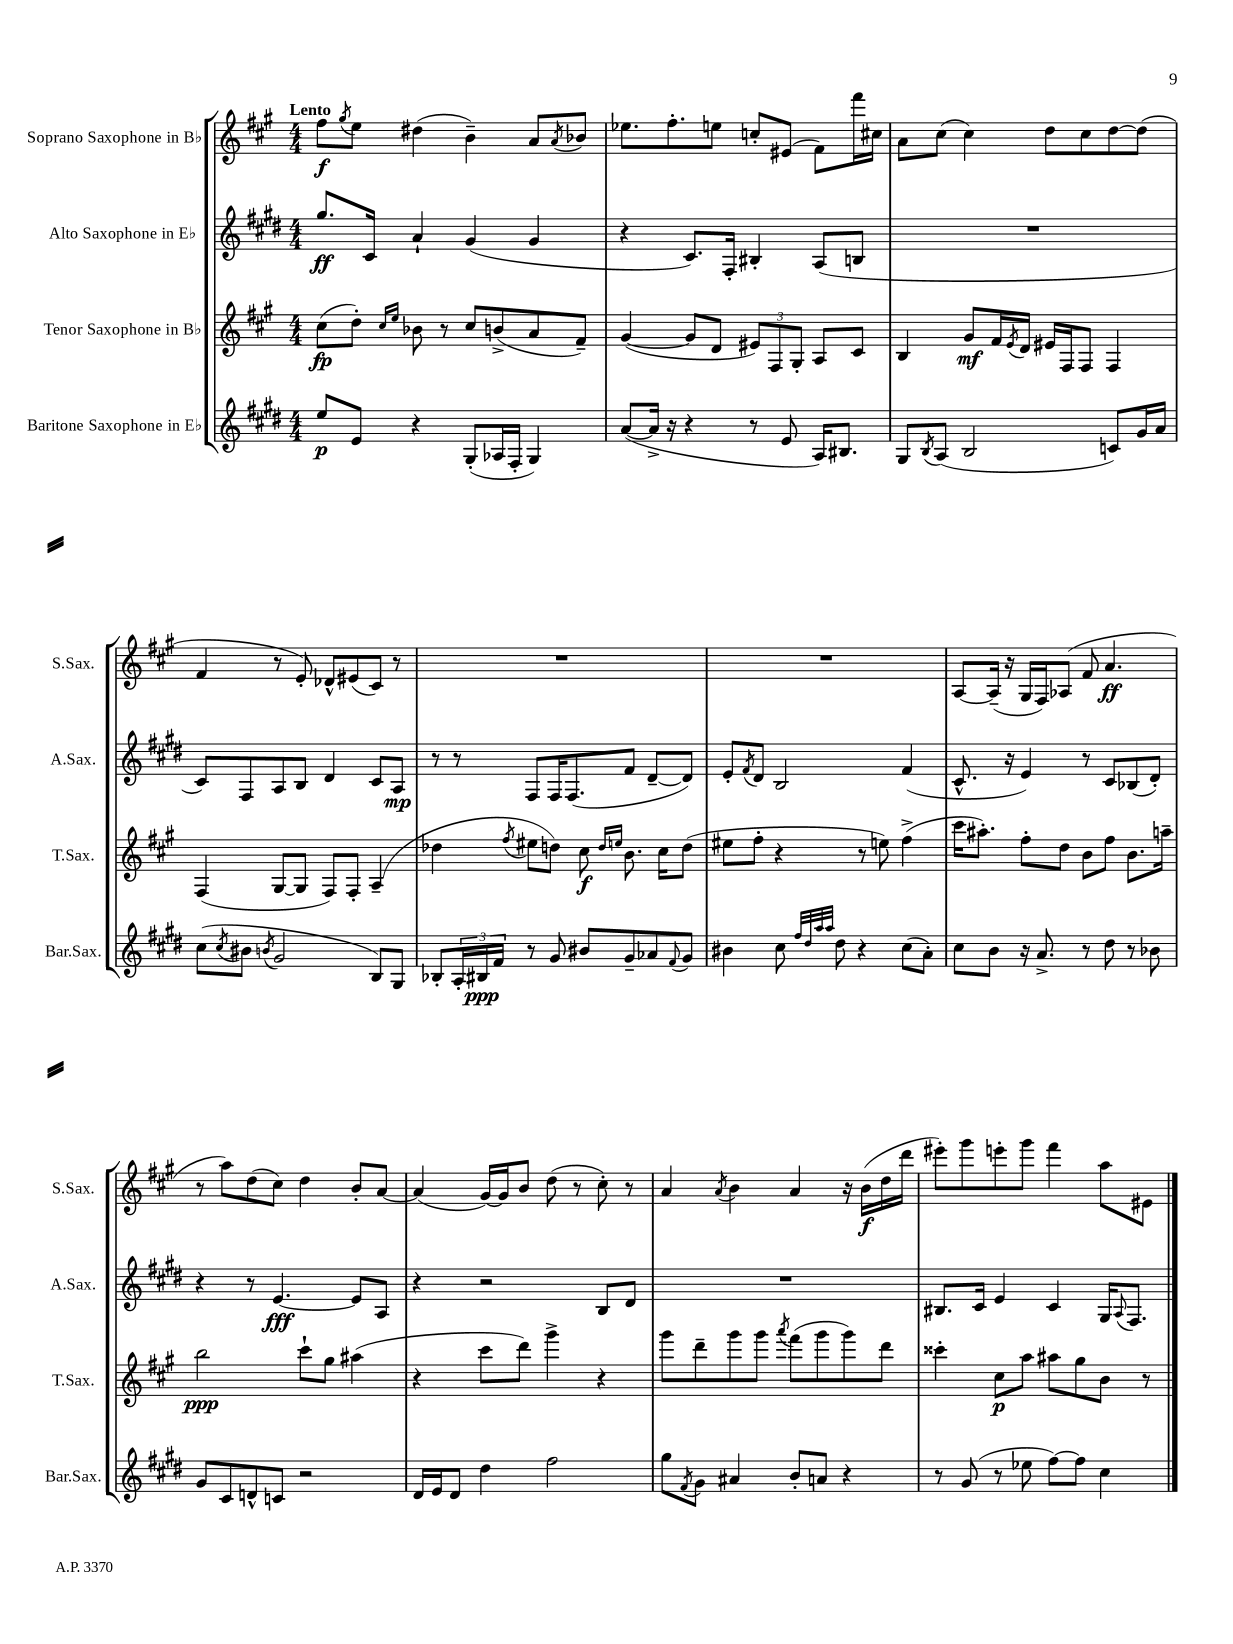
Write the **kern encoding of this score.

**kern	**kern	**kern	**kern
*staff4	*staff3	*staff2	*staff1
*clefG2	*clefG2	*clefG2	*clefG2
*k[f#c#g#d#]	*k[f#c#g#]	*k[f#c#g#d#]	*k[f#c#g#]
*M4/4	*M4/4	*M4/4	*M4/4
8ee/L	(8cc#\L	8.gg#/L	8ff#\L
.	.	.	8qgg#/
8e/J	8dd'\J)	.	8ee\J
.	.	16c#/Jk	.
.	16qqcc#/LL	.	.
.	16qqee/JJ	.	.
4r	8b-\	4a`/	(4dd#\
.	8r	.	.
(8G#'/L	8cc#/L	(4g#/	4b~\)
16A-/L	(8b^/	.	.
16F#'/JJ	.	.	.
4G#/)	8a/	4g#/	8a/L
.	.	.	8qa/
.	8f#~/J)	.	8b-/J
=	=	=	=
([8a/L	([4g#/	4r	8.ee-\L
16a^/]Jk	.	.	.
16r	.	.	8.ff#'\
4r	8g#/]L	8.c#/L)	.
.	8d/J	.	8ee\J
.	.	16F#'/Jk	.
8r	12e#/L)	4B#'/	8cc'/L
.	12F#/	.	.
8e/	.	.	(8e#/J
.	12G#'/J	.	.
16A/LK)	8A/L	(8A/L	8f#\L)
8.B#/J	.	.	.
.	8c#/J	8B/J	16fff#\L
.	.	.	16cc#\JJ
=	=	=	=
8G#/L	4B/	1r	8a\L
8qB/	.	.	.
(8A/J	.	.	(8cc#\J
2B/	8g#/L	.	4cc#\)
.	16f#/L	.	.
.	8qe/	.	.
.	16d/JJ	.	.
.	16e#/LL	.	8dd\L
.	16F#/J	.	.
.	8F#/J	.	8cc#\
8c/L)	4F#/	.	[8dd\
16g#/L	.	.	(8dd\]J
16a/JJ	.	.	.
=	=	=	=
(8cc#\L	(4F#/	8c#/L)	4f#/
8qcc#/	.	.	.
8b#\J	.	8F#/	.
8qb/	.	.	.
2g#/	[8G#/L	8A/	8r
.	8G#/]J	8B/J	8e'/)
.	8F#/L)	4d#/	8d-^^/L
.	8F#'/J	.	(8e#/
8B/L)	(4A~/	8c#/L	8c#/J)
8G#/J	.	8A/J	8r
=	=	=	=
8B-'/L	4dd-\	8r	1r
24A'/L	.	8r	.
24B#/	.	.	.
24f#/JJ	.	.	.
.	8qff#/	.	.
8r	8ee#\L	8F#/L	.
8g#/	8dd\J)	16F#/K	.
.	.	(8.F#/	.
8b#/L	8cc#\	.	.
.	16qqdd/LL	.	.
.	16qqee/JJ	.	.
8g#~/	8.b\	8f#/J	.
8a-/	.	[8d#~/L	.
.	16cc#\LK	.	.
8qqf#/	.	.	.
8g#/J	(8dd\J	8d#/]J)	.
=	=	=	=
4b#\	8ee#\L	8e'/L	1r
.	.	8qf#/	.
.	8ff#'\J	8d#/J	.
8cc#\	4r	2B/	.
32qqff#/LLL	.	.	.
32qqdd#/	.	.	.
32qqaa/	.	.	.
32qqaa/JJJ	.	.	.
8dd#\	.	.	.
4r	8r	.	.
.	8ee\)	.	.
(8cc#\L	(4ff#^\	(4f#/	.
8a'\J)	.	.	.
=	=	=	=
8cc#\L	16ccc#\LK	8.c#^^/	[8A/L
.	8.aa#'\J)	.	.
8b\J	.	.	(16A~/]Jk
.	.	16r	16r
16r	8ff#'\L	4e/)	16G#/LL
8.a^/	.	.	16F#/J)
.	8dd\J	.	(8A-/J
8r	8b\L	8r	8f#/
8dd#\	8ff#\J	8c#/L	4.a/
8r	8.b\L	(8B-/	.
8b-\	.	8d#'/J)	.
.	16aa~\Jk	.	.
=	=	=	=
8g#/L	2bb\	4r	8r
8c#/	.	.	8aa\L)
8d^^/	.	8r	(8dd\
8c/J	.	[4.e/	8cc#\J)
2r	8ccc#`\L	.	4dd\
.	8gg#\J	.	.
.	(4aa#\	8e/]L	8b'/L
.	.	8A/J	[8a/J
=	=	=	=
16d#/LL	4r	4r	(4a/]
16e/J	.	.	.
8d#/J	.	.	.
4dd#\	8ccc#\L	2r	[16g#/LL)
.	.	.	16g#/]J
.	8ddd\J)	.	8b/J
2ff#\	4ggg#^\	.	(8dd\
.	.	.	8r
.	4r	8B/L	8cc#'\)
.	.	8d#/J	8r
=	=	=	=
8gg#\L	8ggg#\L	1r	4a/
8qf#/	.	.	.
8g#\J	8ddd~\	.	.
.	.	.	8qa/
4a#/	8ggg#\	.	4b\
.	8ggg#\J	.	.
.	8qaaa/	.	.
8b'/L	(8fff#\L	.	4a/
8a/J	8ggg#\	.	.
4r	8ggg#\)	.	16r
.	.	.	(16b\LL
.	8ddd\J	.	16dd\
.	.	.	16ddd\JJ
=	=	=	=
8r	4ccc##'\	8.B#/L	8eee#'\L)
(8g#/	.	.	8ggg#\
.	.	16c#/Jk	.
8r	8cc#\L	4e/	8eee'\
8ee-\	8aa\J	.	8ggg#\J
[8ff#\L)	8aa#\L	4c#/	4fff#\
8ff#\]J	8gg#\	.	.
4cc#\	8b\J	16G#/LK	8aa\L
.	.	8qqA/	.
.	.	8.F#/J	.
.	8r	.	8e#\J
==	==	==	==
*-	*-	*-	*-
